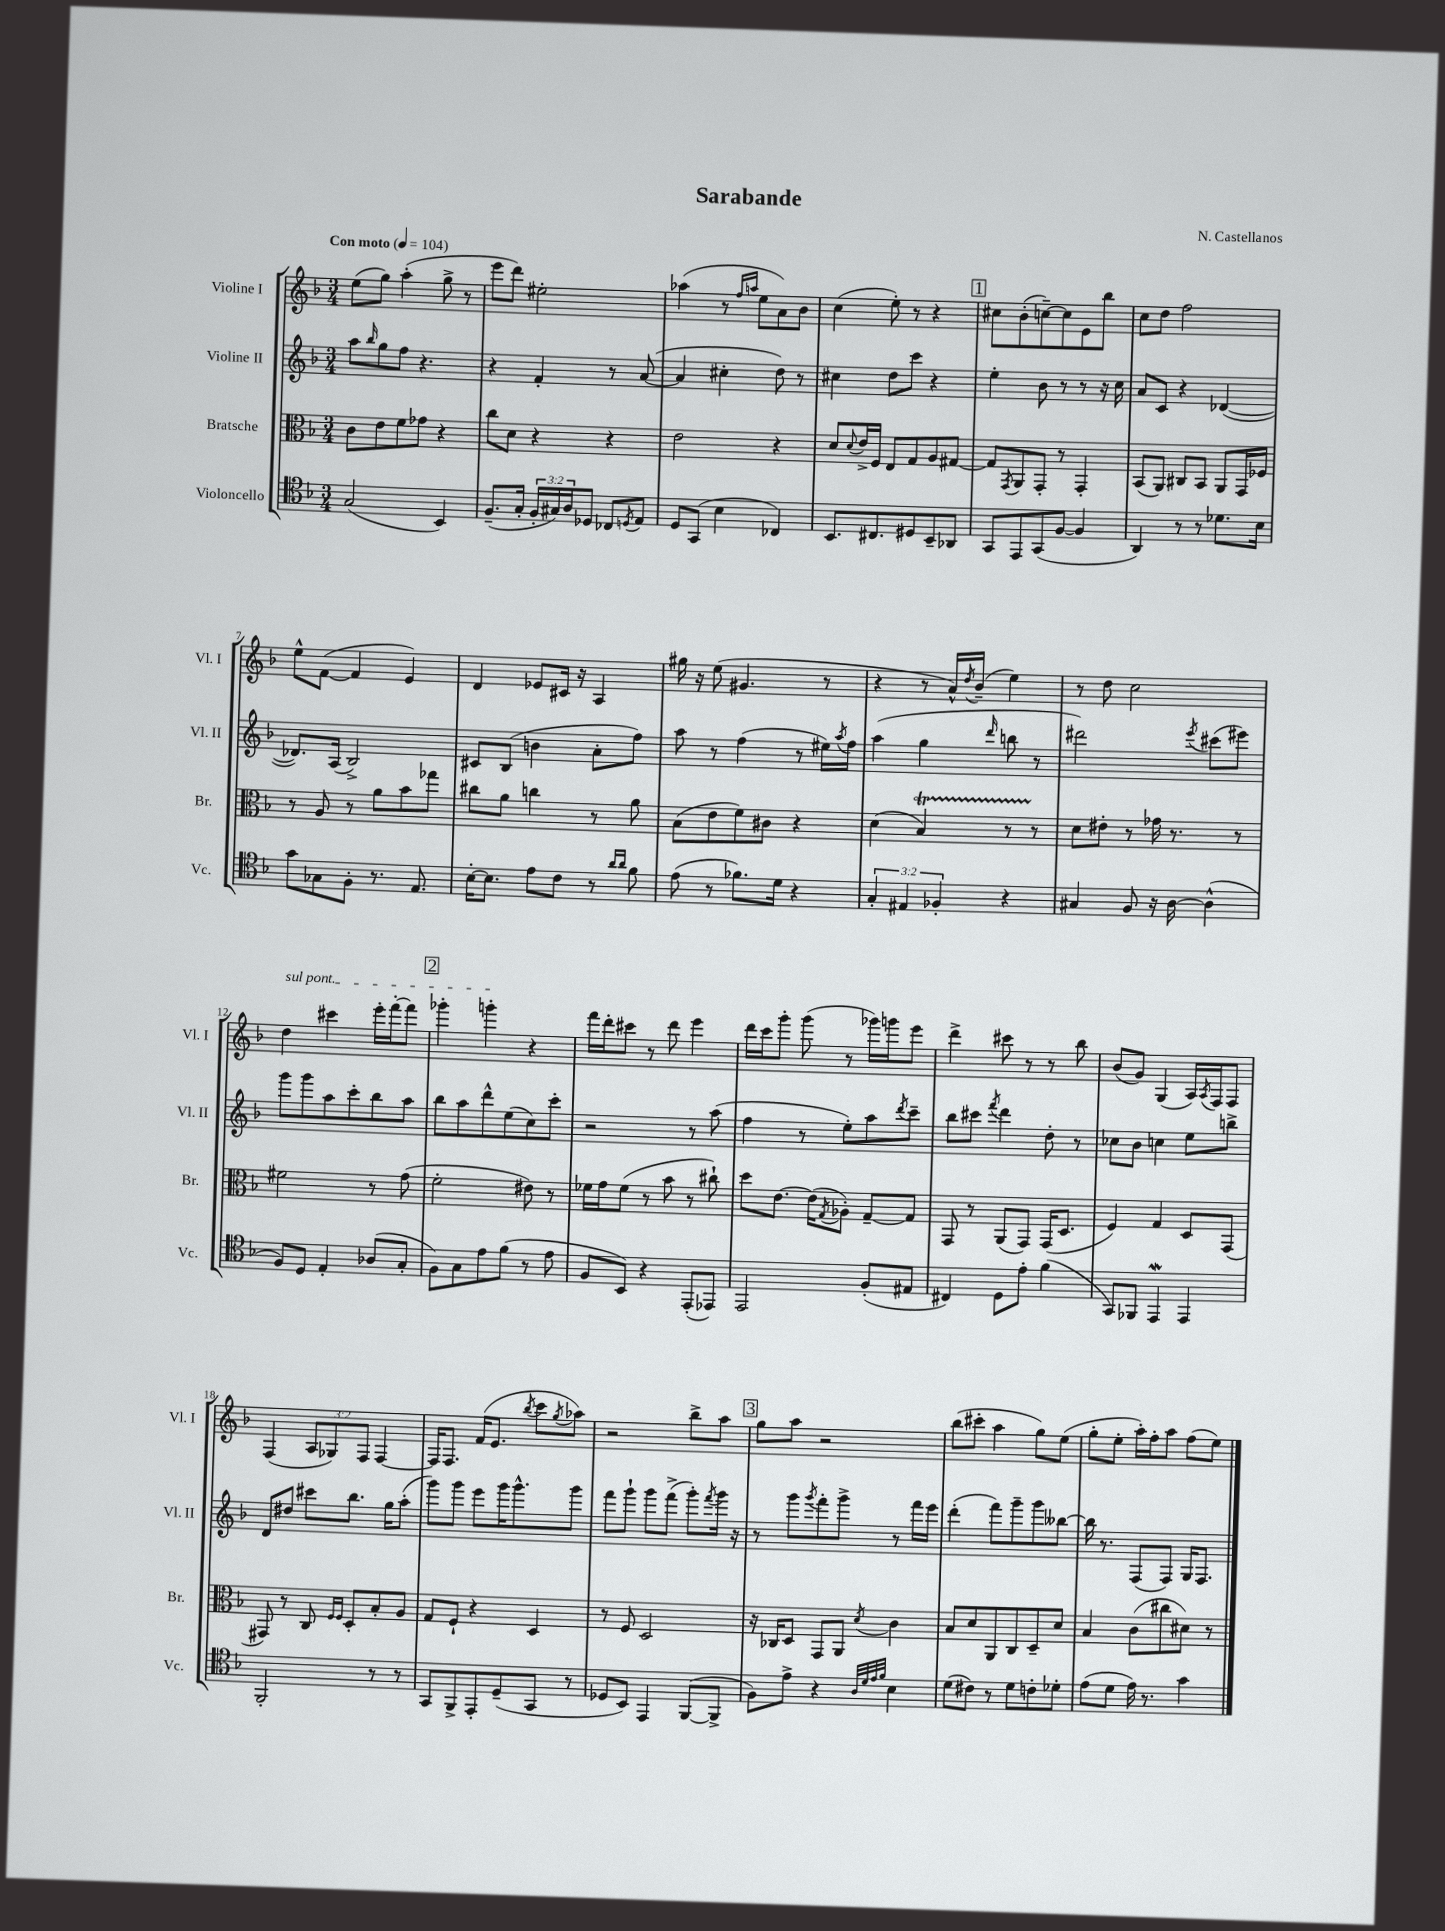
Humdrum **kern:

**kern	**kern	**kern	**kern
*staff4	*staff3	*staff2	*staff1
*clefC4	*clefC3	*clefG2	*clefG2
*k[b-]	*k[b-]	*k[b-]	*k[b-]
*M3/4	*M3/4	*M3/4	*M3/4
*MM104	*MM104	*MM104	*MM104
(2G/	8c\L	8aa\L	(8ee\L
.	.	16qqbb-/	.
.	8e\	8gg\	8gg\J)
.	8f\	8ff\J	(4aa'\
.	8g-\J	4.r	.
4BB-/)	4r	.	8gg^\
.	.	.	8r
=	=	=	=
(8.F~/L	8cc\L	4r	8eee\L
.	8d\J	.	8ddd\J)
16G'/Jk	.	.	.
24F'/LL	4r	4f'/	2ee#'\
24G#/)	.	.	.
24A/J	.	.	.
8D-/J	.	.	.
8C-/L	4r	8r	.
8qD/	.	.	.
8E/J	.	([8a/	.
=	=	=	=
8D/L	2e\	4a/]	(4aa-\
(8GG/J	.	.	.
4B-\	.	4cc#'\	8r
.	.	.	16qqff/LL
.	.	.	16qqaa/JJ
.	.	.	8ee\L
4C-/)	4r	8dd\)	8a\)
.	.	8r	8b-\J
=	=	=	=
8.BB-/L	8d/L	4cc#\	(4cc\
.	8qqd/	.	.
.	16e^/L	.	.
8.C#/	16F/JJ	.	.
.	8E/L	8dd\L	8ee'\)
8D#/	8G/	8ccc\J	8r
8BB-~/	8A/	4r	4r
8AA-/J	[8G#/J	.	.
=	=	=	=
8GG/L	8G#/]L	4ee'\	8cc#\L
.	8qGG/	.	.
8EE/	8AA/	.	(8b-'\
(8GG/	8GG'/J	8b-\	[8cc~\)
[8F/J	8r	8r	8cc\]
4F/]	4GG'/	8r	8e\
.	.	16r	8bb-\J
.	.	16cc\	.
=	=	=	=
4AA/)	(8BB-/L	8a/L	8cc\L
.	8AA/J)	8c/J	8dd\J
8r	8C#/L	4r	2ff\
8r	8BB-/J	.	.
8.d-\L	8AA/L	([4d-/	.
.	16GG/L	.	.
16B-\Jk	16F-/JJ	.	.
=	=	=	=
8g\L	8r	8.d-/]L)	8ee^^\L
8G-\	8A/	.	([8f\J
.	.	(16A/Jk	.
8F'\J	8r	2B-^/)	4f/]
8.r	8a\L	.	.
.	8b-\	.	4e/)
8.E/	.	.	.
.	8gg-\J	.	.
=	=	=	=
[16B-'\LK	8cc#\L	8c#/L	4d/
8.B-\]J	.	.	.
.	8a\J	(8B-/J	.
8e\L	4cc\	4b\	8e-/L
8c\J	.	.	16c#/Jk
.	.	.	16r
8r	8r	8a'\L	4A/
16qqa/LL	.	.	.
16qqa/JJ	.	.	.
8f\	8a\	8ff\J)	.
=	=	=	=
(8e\	(8B-\L	8aa\	16gg#\
.	.	.	16r
8r	8e\	8r	(8ee\
8.f-\L)	8f\)	(4ff\	4.g#/
.	8c#\J	.	.
16d\Jk	.	.	.
4r	4r	8r	.
.	.	16ee#\LL)	8r
.	.	8qaa/	.
.	.	16ff\JJ	.
=	=	=	=
6G'/	(4d\	(4aa\	4r
6E#/	.	.	.
.	4B-/)	4gg\	8r
6F-'/	.	.	.
.	.	.	16a^^/LL)
.	.	.	8qdd/
.	.	.	(16b-~/JJ
.	.	16qqddd/	.
4r	8r	8bb\	4ee\)
.	8r	8r	.
=	=	=	=
4G#/	8d\L	2ddd#\)	8r
.	8e#'\J	.	8dd\
8F/	8r	.	2cc\
16r	16g-\	.	.
[16A\	8.r	.	.
.	.	8qeee/	.
(4A^^\]	.	(8ccc#\L	.
.	8r	8eee#\J)	.
=	=	=	=
8F/L)	2f#\	8ggg\L	4dd\
8D/J	.	8ggg\	.
4E'/	.	8aa\	4ccc#\
.	.	8ccc'\	.
(8A-/L	8r	8bb-\	16eee'\LL
.	.	.	[16fff'\J
8G'/J	(8g\	8aa\J	8fff\]J
=	=	=	=
8F\L)	2f'\	8bb-\L	4ggg-'\
8G\	.	8aa\	.
8e\	.	8ddd^^\	4ggg'\
(8f\J	.	(8ee\	.
8r	8e#\)	8cc\)	4r
8e\	8r	8ccc'\J	.
=	=	=	=
8F/L	16f-\LL	2r	16fff\LL
.	16g\J	.	16ddd'\J
8BB-/J)	(8f-\J	.	8ccc#\J
4r	8r	.	8r
.	8b-\	.	8ddd\
(8EE'/L	8r	8r	4eee\
8EE-/J)	8cc#`\)	(8aa\	.
=	=	=	=
2EE/	8dd\L	4ff\	16ddd\LL
.	.	.	16ccc\J
.	[8.e\J	.	8ggg'\J
.	.	8r	(8ggg\
.	(16e\]LK	.	.
.	8qG/	.	.
.	8A-'\J)	8ee'\L)	8r
(8F'/L	[8G~/L	8aa\	16ggg-\LL)
.	.	.	16ggg\J
.	.	8qddd/	.
8E#/J	8G/]J	8ccc~\J	8eee\J
=	=	=	=
4C#/)	8GG/	8bb-\L	4ddd^\
.	8r	8ccc#\J	.
.	.	8qfff/	.
8D\L	(8AA/L	4ddd\	8ccc#\
8e'\J	8GG/J)	.	8r
(4f\	(16GG/LK	8dd'\	8r
.	8.D/J	.	.
.	.	8r	8bb-\
=	=	=	=
8GG/L)	4F/)	8cc-\L	(8b-/L
8FF-/J	.	8b-\J	8g/J)
4EE/	4G/	4cc\	(4G/
4EE/	8D/L	8ee\L	16A/LL)
.	.	.	8qA/
.	.	.	16F/J
.	(8GG/J	8bb^\J	8F/J
=	=	=	=
2FF'/	8GG#/)	8d/L	(4F/
.	8r	8dd#/J	.
.	8C/	8ccc#\L	12A/L
.	.	.	12G-/)
.	16qqF/LL	.	.
.	16qqF/JJ	.	.
.	8D'/L	8.bb-\J	.
.	.	.	12F/J
8r	8B-'/	.	[4F/
.	.	16gg\LK	.
8r	8A/J	(8aa'\J	.
=	=	=	=
8GG/L	8G/L	8ggg\L)	16F/]LK
.	.	.	8.F/J
8FF^/	8F`/J	8ggg\J	.
8EE'/	4r	8eee\L	(16f/LK
.	.	.	8.e/J
(8D~/	.	16ggg\K	.
.	.	8.ggg^^\	.
.	.	.	8qbb-/
8GG/J	4D/	.	8ccc\L
.	.	.	8qgg/
8r	.	8ggg\J	8aa-\J)
=	=	=	=
8D-/L	8r	8fff\L	2r
8BB-/J)	8F/	8ggg`\J	.
4EE/	2D/	8ggg\L	.
.	.	(8fff^\J	.
([8FF/L	.	8ggg'\L)	8bb-^\L
.	.	8qfff/	.
8FF^/]J	.	16ggg\Jk	8aa\J
.	.	16r	.
=	=	=	=
8F\L)	16r	8r	8gg\L
.	16C-/LK	.	.
8e^\J	8D/J	8ggg\L	8aa\J
.	.	8qggg/	.
4r	8GG/L	8fff'\	2r
.	8AA/J	8ggg^\J	.
32qqA/LLL	.	.	.
32qqd/	.	.	.
32qqe/	.	.	.
32qqf/JJJ	8qd/	.	.
4B-\	4c\	8r	.
.	.	16fff\LL	.
.	.	16eee\JJ	.
=	=	=	=
(8d\L	8B-/L	(4ddd'\	(8bb-\L
8c#\J)	8d/	.	8ccc#'\J
8r	8AA/	8fff\L)	4aa\
8d\L	8C/	8ggg~\	.
8c'\	8D~/	8ggg\	8gg\L)
8d-'\J	8d/J	[8bb--\J	(8ee\J
=	=	=	=
(8e\L	4B-/	16bb--\]	8gg'\L
.	.	8.r	.
8d\J	.	.	8ee'\J
16e\)	(8c\L	(8F/L	16aa'\LL)
8.r	.	.	16ff'\J
.	8cc#\	8F/J)	8aa\J
4g\	8d#\J)	16G/LK	(8ff\L
.	.	8.F/J	.
.	8r	.	8ee\J)
==	==	==	==
*-	*-	*-	*-
